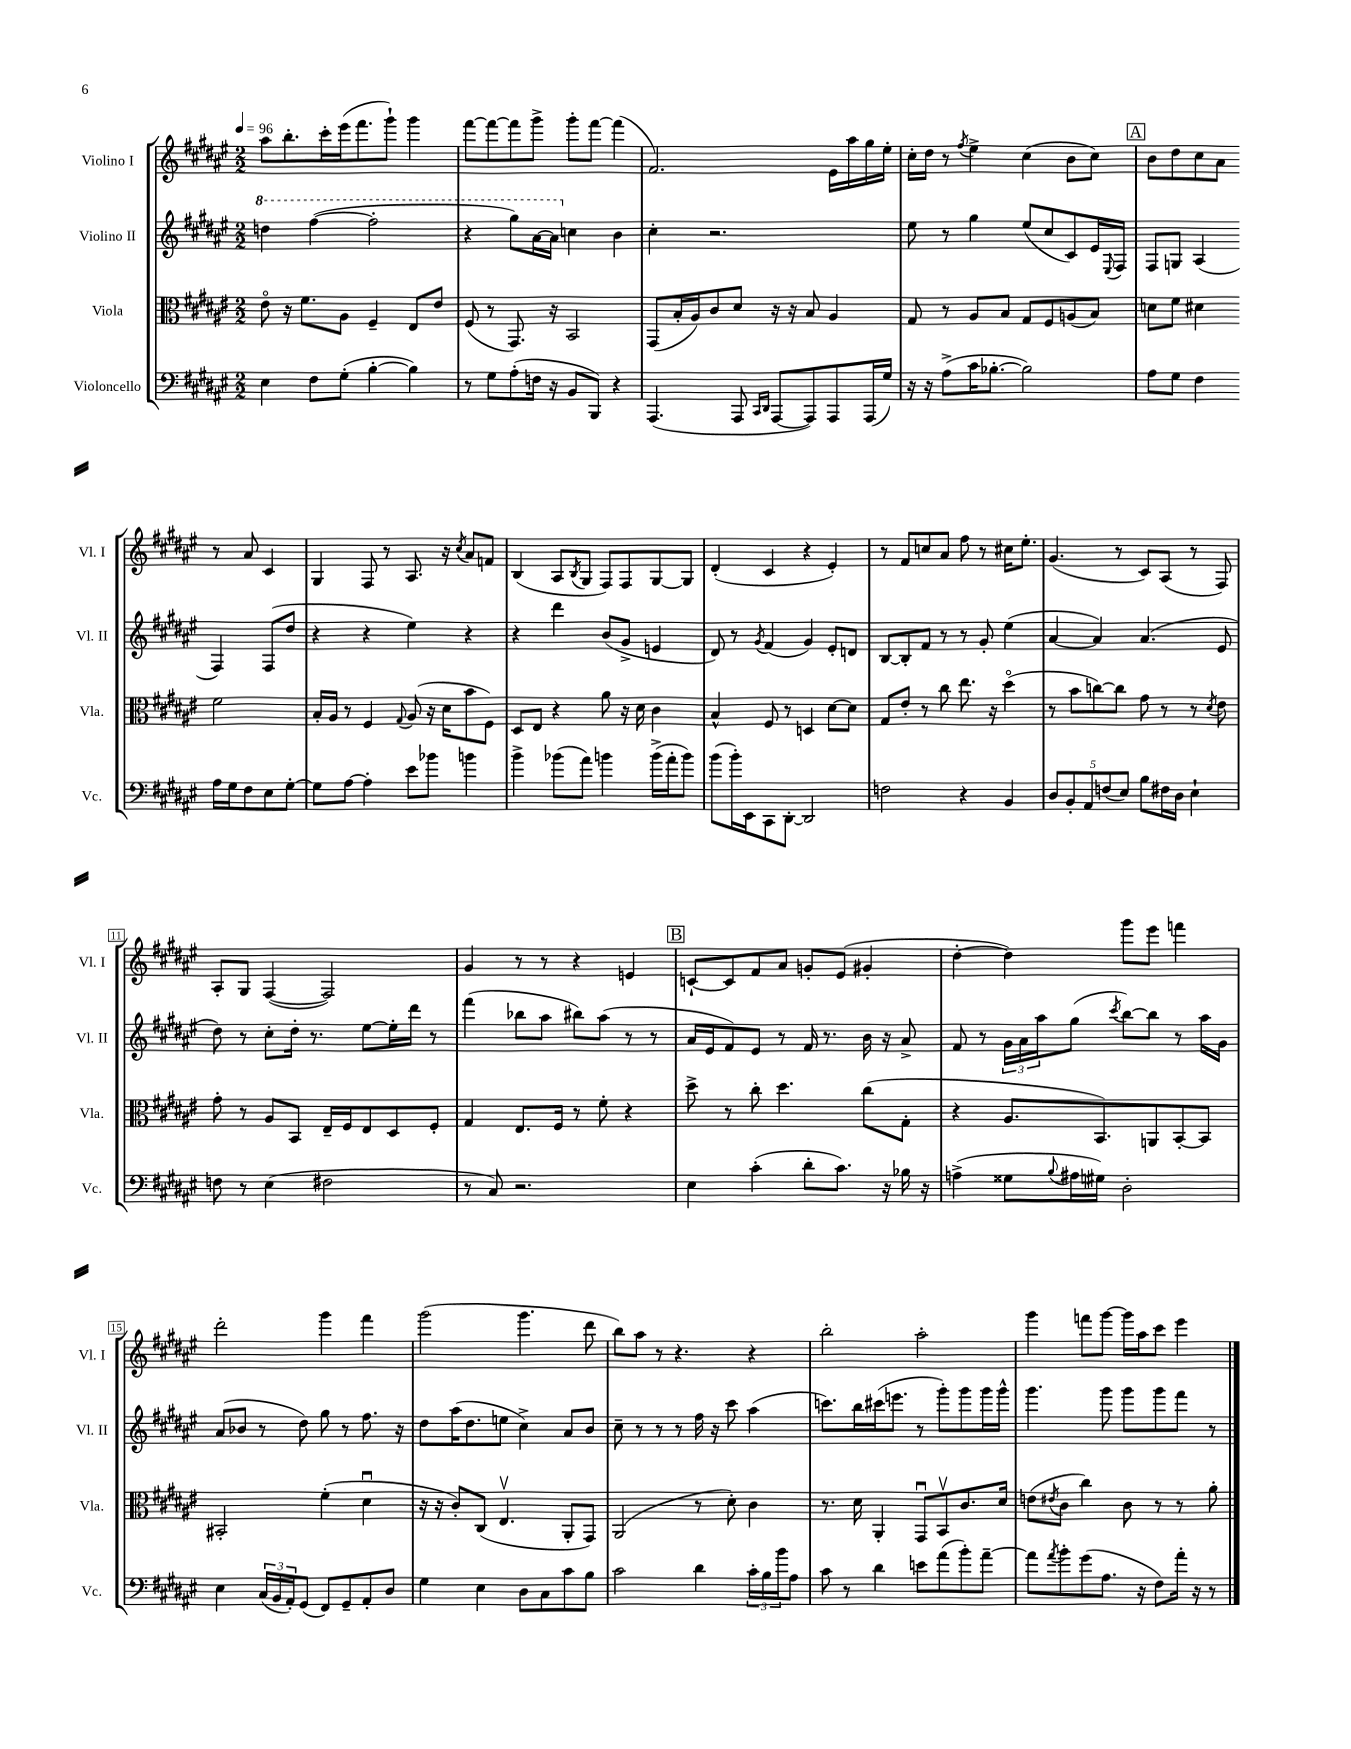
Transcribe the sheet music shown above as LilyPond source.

<<
\new StaffGroup <<
\new Staff = "s0" \with { instrumentName = "Violino I" shortInstrumentName = "Vl. I" } {
    \clef treble \key fis \major \numericTimeSignature \time 2/2 \tempo 4 = 96
    ais''8 b''8.-. cis'''16-. eis'''16( fis'''8. gis'''8-!) gis'''4 |
    fis'''8~ fis'''8~ fis'''8 gis'''8-> gis'''8-. fis'''8~ fis'''4( |
    fis'2.) eis'16 ais''16 gis''16 eis''16-. |
    cis''16-. dis''16 r8 \acciaccatura { fis''8 } eis''4-> cis''4( b'8 cis''8) |
    \mark \markup { \box "A" } b'8 dis''8 cis''8 ais'8 r8 ais'8 cis'4 |
    gis4 fis8 r8 ais8. r16 \acciaccatura { cis''8 } ais'8 f'8 |
    b4( ais8 \acciaccatura { b8 } gis8 fis8) fis8 gis8~ gis8 |
    dis'4-.( cis'4 r4 eis'4-.) |
    r8 fis'8 c''8 ais'8 fis''8 r8 cis''16 eis''8.-. |
    gis'4.( r8 cis'8) ais8( r8 fis8) |
    ais8-. gis8 fis4~( fis2) |
    gis'4 r8 r8 r4 e'4 |
    \mark \markup { \box "B" } c'8~-! c'8 fis'8 ais'8 g'8-. eis'8( gis'4-. |
    dis''4~-. dis''4) gis'''8 eis'''8 f'''4 |
    dis'''2-. gis'''4 fis'''4 |
    gis'''2( gis'''4. dis'''8 |
    b''8) ais''8 r8 r4. r4 |
    b''2-. ais''2-. |
    gis'''4 f'''8 gis'''8~ gis'''16 ais''16 cis'''8 eis'''4 \bar "|." |
}
\new Staff = "s1" \with { instrumentName = "Violino II" shortInstrumentName = "Vl. II" } {
    \clef treble \key fis \major \numericTimeSignature \time 2/2
    \ottava #1 d'''4 fis'''4~( fis'''2-. |
    r4 gis'''8) ais''16~ ais''16 \ottava #0 c''4 b'4 |
    cis''4-. r2. |
    eis''8 r8 gis''4 eis''8( cis''8 cis'8) eis'16 \appoggiatura { eis8 } fis16 |
    \mark \markup { \box "A" } fis8 g8 ais4( fis4) fis8( dis''8 |
    r4 r4 eis''4) r4 |
    r4 dis'''4 b'8( gis'8-> e'4 |
    dis'8) r8 \acciaccatura { gis'8 } fis'4( gis'4) eis'8-. d'8 |
    b8~ b8-. fis'8 r8 r8 gis'8-. eis''4( |
    ais'4~ ais'4) ais'4.( eis'8 |
    dis''8) r8 cis''8-. dis''16-. r8. eis''8~ eis''16-. dis'''16 r8 |
    fis'''4( bes''8 ais''8 bis''8) ais''8( r8 r8 |
    \mark \markup { \box "B" } ais'16 eis'16 fis'8) eis'8 r8 fis'16 r8. b'16 r16 ais'8-> |
    fis'8 r8 \tuplet 3/2 { gis'16 ais'16 ais''16 } gis''8( \acciaccatura { cis'''8 } b''8~) b''8 r8 ais''16 gis'16 |
    ais'8( bes'8 r8 dis''8) gis''8 r8 fis''8. r16 |
    dis''8 ais''16( dis''8. e''8 cis''4->) ais'8 b'8 |
    cis''8-- r8 r8 r8 fis''16 r16 cis'''8 ais''4( |
    c'''8.) b''16 cis'''16( e'''8. r8 gis'''8-.) gis'''8 gis'''16 gis'''16-^ |
    gis'''4. gis'''8 gis'''8 gis'''8 fis'''8 r8 \bar "|." |
}
\new Staff = "s2" \with { instrumentName = "Viola" shortInstrumentName = "Vla." } {
    \clef alto \key fis \major \numericTimeSignature \time 2/2
    eis'8\flageolet r16 fis'8. ais8 fis4-- eis8 eis'8 |
    fis8( r8 gis,8.) r16 b,2 |
    gis,8( b16-. ais16) cis'8 dis'8 r16 r16 b8 ais4 |
    gis8 r8 ais8 b8 gis8 fis8 a8( b8) |
    \mark \markup { \box "A" } d'8 fis'8 dis'4 fis'2 |
    b16-. ais16 r8 fis4 \appoggiatura { gis8 } ais8( r16 dis'16 b'8 fis8) |
    dis8 eis8 r4 ais'8 r16 dis'16 cis'4 |
    b4-^ fis8 r8 d4 dis'8~ dis'8 |
    gis8 eis'8-. r8 cis''8 eis''8. r16 dis''4\flageolet( |
    r8 b'8 c''8~) c''8 gis'8 r8 r8 \acciaccatura { dis'8 } eis'8 |
    gis'8-. r8 ais8 b,8 eis16-- fis16 eis8 dis8 fis8-. |
    gis4 eis8. fis16 r8 fis'8-. r4 |
    \mark \markup { \box "B" } dis''8-> r8 cis''8-. dis''4. cis''8( gis8-. |
    r4 ais8. b,8.) a,8 b,8~-. b,8 |
    bis,2-. fis'4-.( dis'4\downbow |
    r16 r16 cis'8-.) cis8( eis4.\upbow ais,8-. gis,8) |
    ais,2( r8 dis'8-.) cis'4 |
    r8. dis'16 ais,4-. gis,8\downbow b,8\upbow cis'8. dis'16 |
    e'8( \acciaccatura { eis'8 } cis'8 cis''4) cis'8 r8 r8 ais'8-. \bar "|." |
}
\new Staff = "s3" \with { instrumentName = "Violoncello" shortInstrumentName = "Vc." } {
    \clef bass \key fis \major \numericTimeSignature \time 2/2
    eis4 fis8 gis8-.( b4~-. b4) |
    r8 gis8 ais8-.( f16 r16 b,8 b,,8) r4 |
    ais,,4.( ais,,8 \grace { cis,16 dis,16 } ais,,8~ ais,,8) ais,,8 ais,,16( gis16) |
    r16 r16 ais8->( cis'16 bes8.~-. bes2) |
    \mark \markup { \box "A" } ais8 gis8 fis4 ais16 gis16 fis8 eis8 gis8~-. |
    gis8 ais8~ ais4-. eis'8 bes'8 b'4 |
    b'4-> bes'8( ais'8) b'4 b'16->( ais'16-. b'8) |
    b'8( b'16-.) eis,16 cis,8 dis,8~-. dis,2 |
    f2 r4 b,4 |
    \tuplet 5/4 { dis8 b,8-. ais,8 f8( eis8) } b8 fis16 dis16 eis4-! |
    f8 r8 eis4( fis2 |
    r8 cis8) r2. |
    \mark \markup { \box "B" } eis4 cis'4-.( dis'8-. cis'8.) r16 bes16 r16 |
    a4->( gisis8 \appoggiatura { b8 } ais16 gis16) dis2-. |
    eis4 \tuplet 3/2 { cis16( b,16 ais,16-.) } gis,8( fis,8) gis,8-- ais,8-. dis8 |
    gis4 eis4 dis8 cis8 cis'8 b8 |
    cis'2 dis'4 \tuplet 3/2 { cis'16-. b16 b'16 } ais8 |
    cis'8 r8 dis'4 e'8 ais'8( b'8-.) ais'8~-- |
    ais'8 \acciaccatura { ais'8 } b'8-. gis'8( ais8. r16 fis8) ais'16-. r16 r8 \bar "|." |
}
>>
>>
\layout { \context { \Score \override BarNumber.stencil = #(make-stencil-boxer 0.1 0.3 ly:text-interface::print) } }
